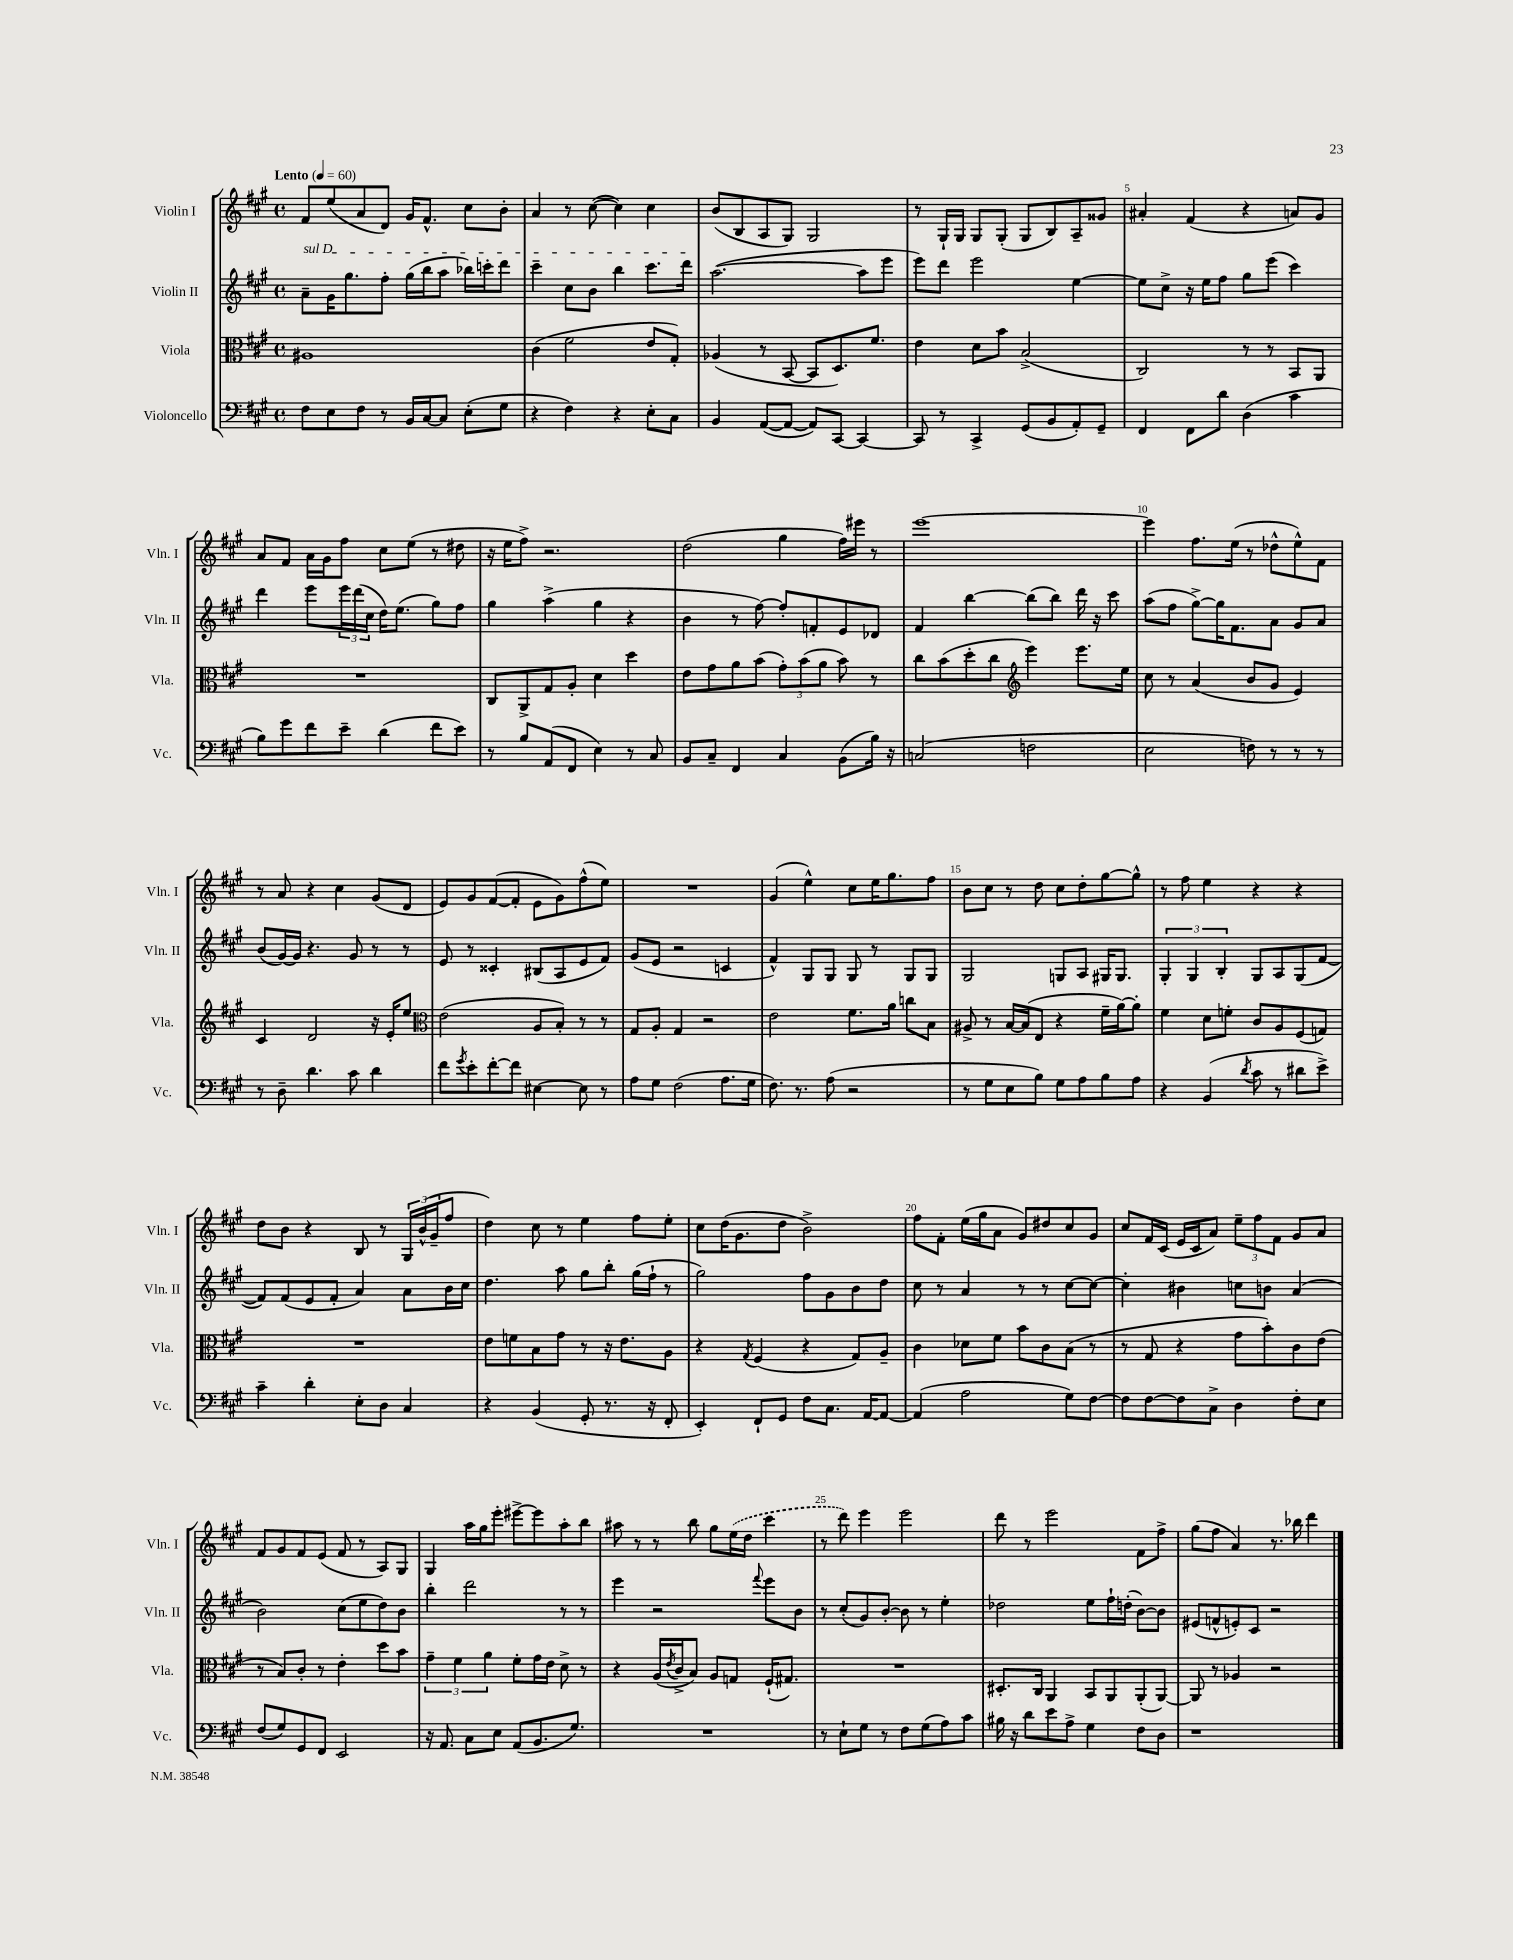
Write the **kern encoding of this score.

**kern	**kern	**kern	**kern
*staff4	*staff3	*staff2	*staff1
*clefF4	*clefC3	*clefG2	*clefG2
*k[f#c#g#]	*k[f#c#g#]	*k[f#c#g#]	*k[f#c#g#]
*M4/4	*M4/4	*M4/4	*M4/4
*met(c)	*met(c)	*met(c)	*met(c)
*MM60	*MM60	*MM60	*MM60
8F#\L	1A#	8a~\L	8f#/L
8E\	.	16g#\K	(8ee/
.	.	8.gg#\	.
8F#\J	.	.	8a/
8r	.	8ff#'\J	8d/J)
16BB/LL	.	(16gg#\LL	16g#/LK
[16C#/J	.	16bb\J	8.f#^^/J
8C#/]J	.	8aa\J	.
(8E'\L	.	16bb-\LL)	8cc#\L
.	.	16ccc'\J	.
8G#\J	.	8ddd\J	8b'\J
=	=	=	=
4r	(4c#\	4ccc#~\	4a/
4F#\)	2f#\	8cc#\L	8r
.	.	8b\J	([8cc#\
4r	.	4bb\	4cc#\])
8E'\L	8e/L	8.ccc#\L	4cc#\
8C#\J	8G#'/J)	.	.
.	.	16ddd\Jk	.
=	=	=	=
4BB/	(4A-/	([2.aa\	(8b/L
.	.	.	8B/
([8AA/L	8r	.	8A/
8AA/_J	[8BB/	.	8G#/J)
8AA/]L)	8BB/]L	.	2G#/
[8CC#/J	8.D/)	.	.
4CC#/_	.	8aa\]L	.
.	8.f#/J	.	.
.	.	8eee\J	.
=	=	=	=
8CC#/]	4e\	8eee\L)	8r
8r	.	8ddd\J	16G#`/LL
.	.	.	16G#/JJ
4CC#^/	8d\L	2eee\	8G#/L
.	8b\J	.	(8G#'/J
(8GG#/L	(2B^/	.	8G#/L
8BB/	.	.	8B/)
8AA'/)	.	[4ee\	8A~/
8GG#~/J	.	.	8g##/J
=	=	=	=
4FF#/	2C#/)	8ee\]L	4a#'/
.	.	8cc#^\J	.
8FF#\L	.	16r	(4f#/
.	.	16ee\LK	.
8d\J	.	8ff#\J	.
(4D\	8r	8gg#\L	4r
.	8r	(8eee\J	.
4c#\	8BB/L	4ccc#\)	8a/L)
.	8AA/J	.	8g#/J
=	=	=	=
8B\L)	1r	4ddd\	8a/L
8g#\	.	.	8f#/J
8f#\	.	8eee\L	16a\LL
.	.	.	16g#\J
8e~\J	.	24eee\L	8ff#\J
.	.	(24ddd\	.
.	.	24cc#\JJ	.
(4d\	.	16dd\LK)	8cc#\L
.	.	(8.ee\J	.
.	.	.	(8ee\J
8f#\L	.	8gg#\L)	8r
8e\J)	.	8ff#\J	8dd#\
=	=	=	=
8r	8C#/L	4gg#\	16r
.	.	.	16ee\LK
8B/L	8AA^/	.	8ff#^\J)
(8AA/	8G#/	(4aa^\	2.r
8FF#/J	8A'/J	.	.
4E\)	4d\	4gg#\	.
8r	4dd\	4r	.
8C#/	.	.	.
=	=	=	=
8BB/L	8e\L	4b\	(2dd\
8C#~/J	8g#\	.	.
4FF#/	8a\	8r	.
.	(8b\J	[8ff#\)	.
4C#/	12g#'\L)	8ff#'/]L	4gg#\
.	(12b\	.	.
.	.	8f'/	.
.	12a\J	.	.
(8BB\L	8b\)	8e/	16ff#\LL)
.	.	.	16eee#\JJ
16B\Jk)	8r	8d-/J	8r
16r	.	.	.
=	=	=	=
(2C/	8cc#\L	4f#/	[1eee
.	(8b\	.	.
.	8dd'\	[4bb\	.
.	8cc#\J	.	.
*	*clefG2	*	*
2F\	4eee\)	(8bb\]L	.
.	.	8bb\J)	.
.	8.eee\L	16ddd\	.
.	.	16r	.
.	.	8ccc#\	.
.	16ee\Jk	.	.
=	=	=	=
2E\	8cc#\	(8aa\L	4eee\]
.	8r	8ff#\J	.
.	(4a/	[8gg#^\L)	8.ff#\L
.	.	16gg#\]K	.
.	.	8.f#\	(16ee\Jk
8F\)	8b/L	.	8r
8r	8g#/J	8a\J	8dd-^^\L
8r	4e/)	8g#/L	8ee^^\)
8r	.	8a/J	8f#\J
=	=	=	=
8r	4c#/	(8b/L	8r
8D~\	.	[16g#/L)	8a/
.	.	16g#/]JJ	.
4.d\	2d/	4.r	4r
.	.	.	4cc#\
8c#\	.	8g#/	.
4d\	16r	8r	(8g#/L
.	16e'/LK	.	.
.	8ee/J	8r	8d/J
=	=	=	=
*	*clefC3	*	*
8f#\L	(2e\	8e/	8e/L)
8qg#/	.	.	.
8e'\	.	8r	8g#/
[8f#'\	.	4c##'/	([8f#/
8f#\]J	.	.	8f#'/]J
[4E#\	8A/L	(8B#/L	8e\L
.	8B'/J)	8A/	8g#\)
8E#\]	8r	8e/	(8ff#^^\
8r	8r	8f#/J)	8ee\J)
=	=	=	=
8A\L	8G#/L	(8g#/L	1r
8G#\J	8A'/J	8e/J	.
(2F#\	4G#/	2r	.
.	2r	.	.
8.A\L	.	4c/	.
16G#\Jk	.	.	.
=	=	=	=
8.F#\)	2e\	4f#^^/)	(4g#/
8.r	.	.	.
.	.	8G#/L	4ee^^\)
(8A\	.	8G#/J	.
2r	8.f#\L	8G#/	8cc#\L
.	.	8r	16ee\K
.	16a\Jk	.	8.gg#\
.	8cc\L	8G#/L	.
.	8B\J	8G#/J	8ff#\J
=	=	=	=
8r	8A#^/	2G#/	8b\L
8G#\L	8r	.	8cc#\J
8E\	[16B/LL	.	8r
.	(16B/]J	.	.
8B\J)	8E/J	.	8dd\
8G#\L	4r	8G/L	8cc#\L
8A\	.	8A/J	8dd'\
8B\	16f#~\LL	16G#/LK	[8gg#\
.	[16a\J)	8.G#/J	.
8A\J	8a'\]J	.	8gg#^^\]J
=	=	=	=
4r	4f#\	6G#'/	8r
.	.	.	8ff#\
.	.	6G#/	.
(4BB/	8d\L	.	4ee\
.	.	6B'/	.
.	8f'\J	.	.
8qd/	.	.	.
8c#\	8c#/L	8G#/L	4r
8r	8A/	8A/	.
8d#\L	(8F#/	(8G#/	4r
8e^\J)	8G/J)	[8f#/J	.
=	=	=	=
4c#~\	1r	8f#/]L)	8dd\L
.	.	(8f#/	8b\J
4d'\	.	8e/	4r
.	.	8f#'/J	.
8E'\L	.	4a/)	8B/
8D\J	.	.	8r
4C#/	.	8a\L	24G#/LL
.	.	.	(24b^^/
.	.	.	24g#~/J
.	.	16b\L	8ff#/J
.	.	16cc#\JJ	.
=	=	=	=
4r	8e\L	4.dd\	4dd\)
.	8f\	.	.
(4BB/	8B\	.	8cc#\
.	8g#\J	8aa\	8r
8GG#'/	8r	8gg#\L	4ee\
8.r	16r	8bb'\J	.
.	8.e\L	.	.
.	.	(16gg#\LL	8ff#\L
16r	.	16ff#`\JJ	.
8FF#'/	8A\J	8r	8ee'\J
=	=	=	=
4EE'/)	4r	2gg#\)	8cc#\L
.	.	.	(16dd\K
.	.	.	8.g#\
.	8qG#/	.	.
8FF#`/L	(4F#/	.	.
8GG#/J	.	.	8dd\J
8F#\L	4r	8ff#\L	2b^\)
8.C#\J	.	8g#\	.
.	8G#/L)	8b\	.
[16AA/LK	.	.	.
8AA/_J	8A~/J	8dd\J	.
=	=	=	=
(4AA/]	4c#\	8cc#\	8ff#\L
.	.	8r	8f#'\J
2A\	8d-\L	4a/	(16ee\LL
.	.	.	16gg#\J
.	8f#\J	.	8a\J
.	8b\L	8r	8g#/L)
.	8c#\	8r	8dd#/
8G#\L)	(8B\J	[8cc#\L	8cc#/
[8F#\J	8r	8cc#\_J	8g#/J
=	=	=	=
8F#\]L	8r	4cc#'\]	8cc#/L
[8F#\	8G#/	.	16f#/L
.	.	.	(16c#/JJ
8F#\]	4r	4b#\	16e/LL
.	.	.	16c#/J
8C#^\J	.	.	8a/J)
4D\	8g#\L	8cc\L	12ee~\L
.	.	.	12ff#\
.	8b'\)	8b\J	.
.	.	.	12f#\J
8F#'\L	8c#\	(4a/	8g#/L
8E\J	(8e\J	.	8a/J
=	=	=	=
(8F#/L	8r	2b\)	8f#/L
8G#/)	8B/L)	.	8g#/
8GG#/	8c#'/J	.	8f#/
8FF#/J	8r	.	(8e/J
2EE/	4e'\	(8cc#\L	8f#/
.	.	8ee\	8r
.	8dd\L	8dd\)	8A/L)
.	8b\J	8b\J	8G#/J
=	=	=	=
16r	6g#~\	4bb'\	4G#/
8.AA/	.	.	.
.	6f#\	.	.
8C#\L	.	2ddd\	16aa\LL
.	.	.	16gg#\J
.	6a\	.	.
8E\J	.	.	8eee'\J
(8AA/L	8f#'\L	.	[8eee#^\L
8.BB/	16g#\L	.	8eee#\]
.	16e\JJ	.	.
.	8d^\	8r	8aa'\
8.G#/J)	.	.	.
.	8r	8r	8bb\J
=	=	=	=
1r	4r	4eee\	8aa#\
.	.	.	8r
.	(16A/LL	2r	8r
.	8qe/	.	.
.	16c#^/J	.	.
.	8B/J)	.	8bb\
.	8A/L	.	8gg#\L
.	8G/J	.	(16ee\L
.	.	.	16dd\JJ
.	.	8qqfff#/	.
.	(16F#`/LK	8eee\L	4ccc#\
.	8.G#/J)	.	.
.	.	8b\J	.
=	=	=	=
8r	1r	8r	8r
8E`\L	.	(8cc#'/L	8ddd\)
8G#\J	.	8g#/)	4eee\
8r	.	[8b'/J	.
8F#\L	.	8b\]	2eee\
(8G#\	.	8r	.
8A\)	.	4ee'\	.
8c#\J	.	.	.
=	=	=	=
16B#\	8.D#'/L	2dd-\	8ddd\
16r	.	.	.
8d\L	.	.	8r
.	16C#/Jk	.	.
8e\	4AA/	.	2eee\
8A^\J	.	.	.
4G#\	8BB/L	8ee\L	.
.	8AA/	16ff#`\L	.
.	.	(16dd'\JJ	.
8F#\L	(8AA'/	[8b\L)	8f#\L
8D\J	[8AA/J)	8b\]J	8ff#^\J
=	=	=	=
1r	8AA/]	(8e#/L	(8gg#\L
.	8r	8f^^/	8ff#\J
.	4A-/	8e'/)	4a/)
.	.	8c#/J	.
.	2r	2r	8.r
.	.	.	16bb-\
.	.	.	4ddd\
==	==	==	==
*-	*-	*-	*-
